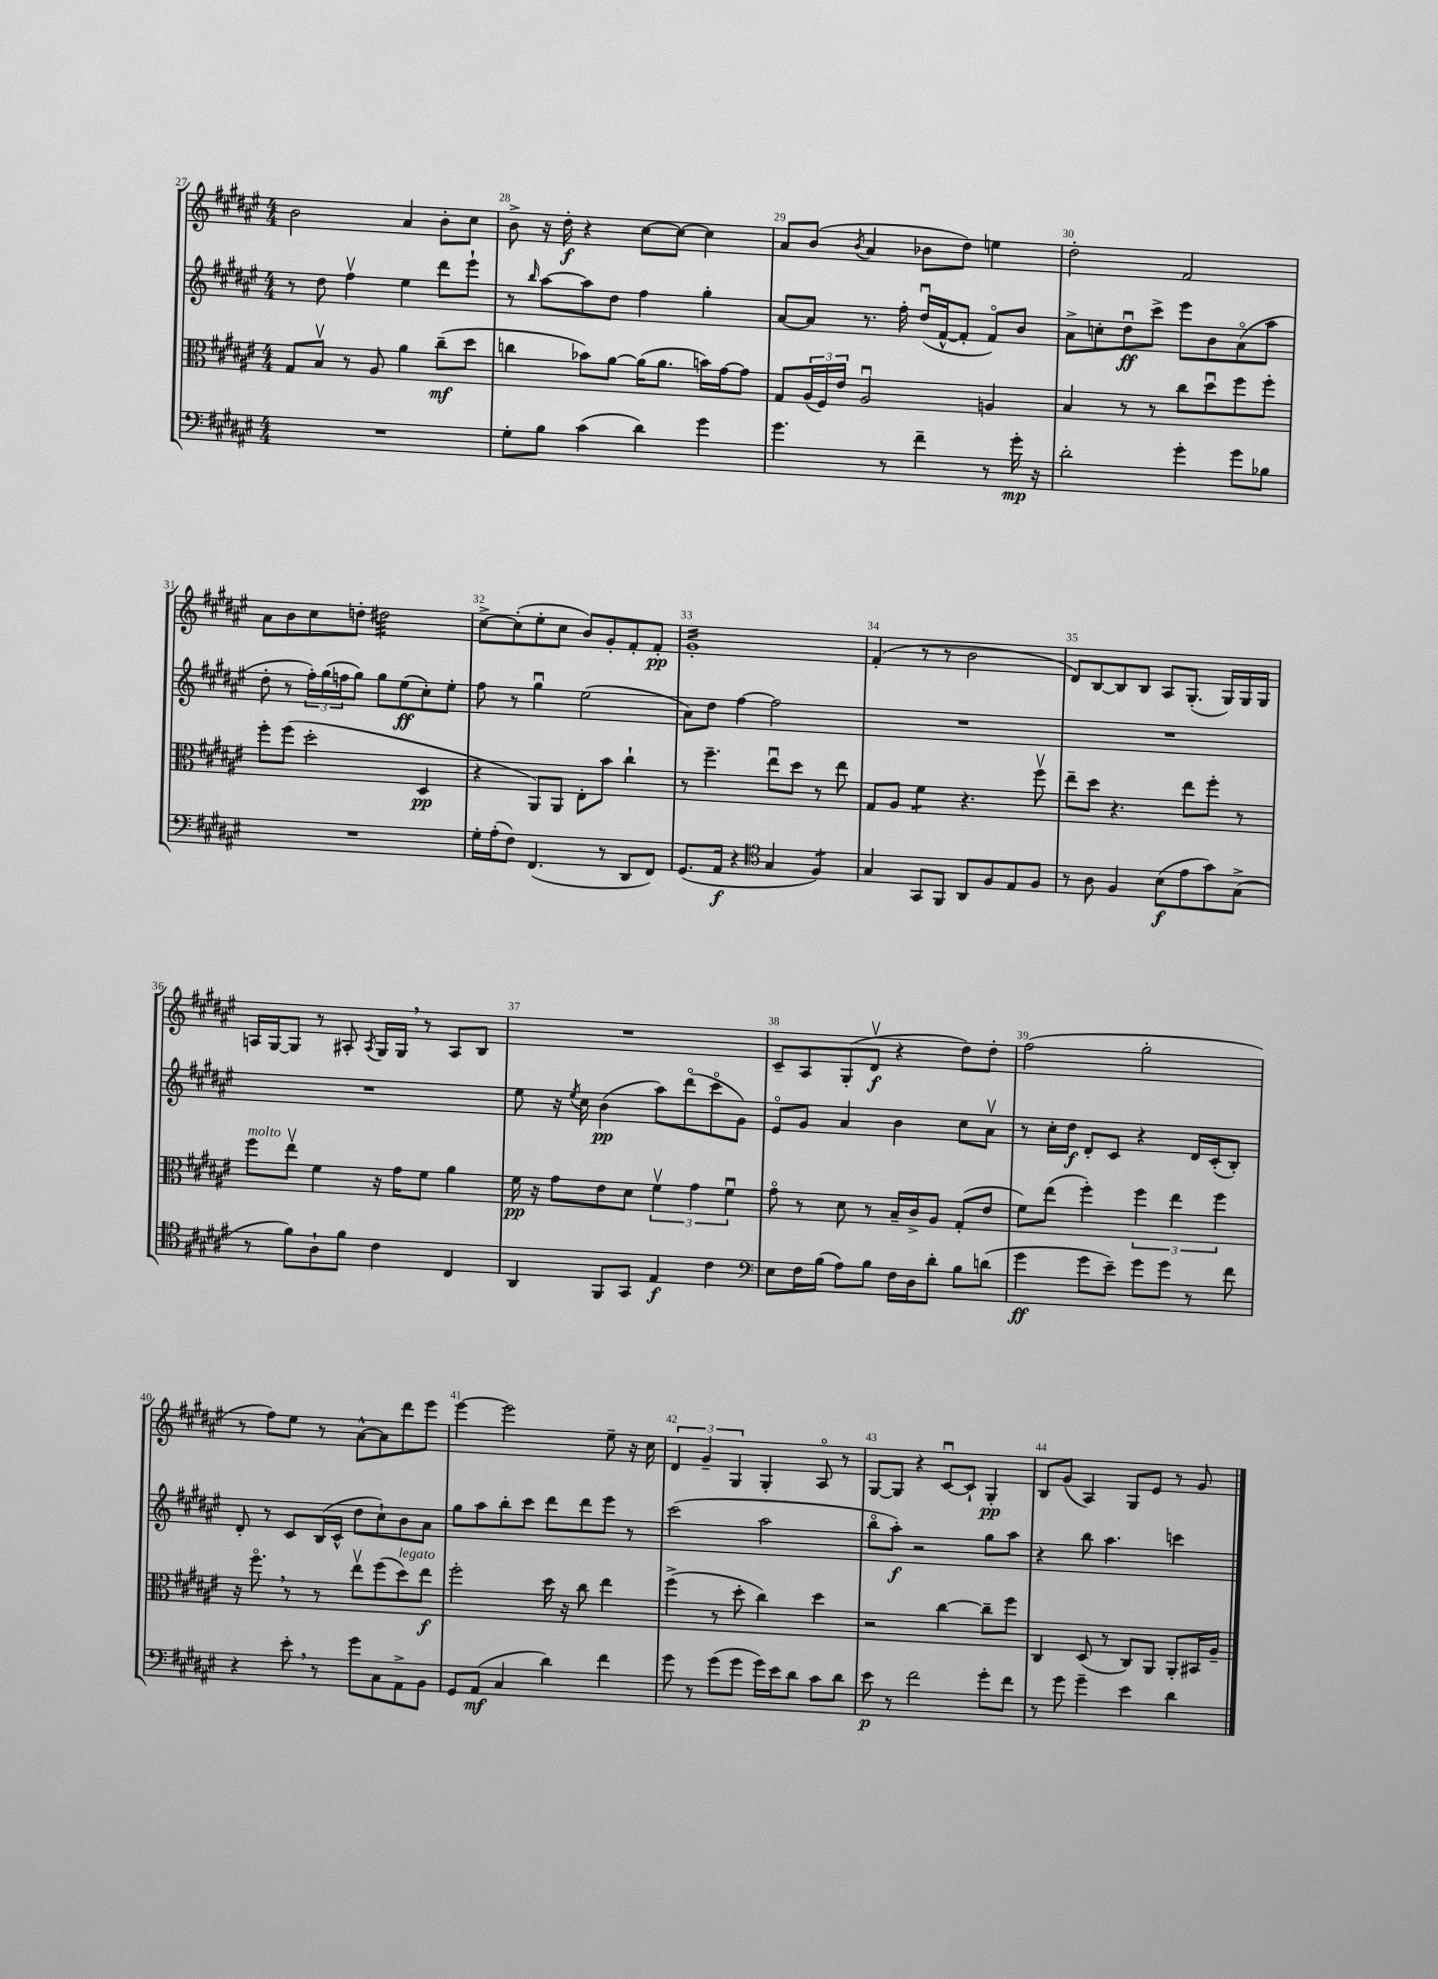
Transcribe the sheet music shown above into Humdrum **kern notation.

**kern	**kern	**kern	**kern
*staff4	*staff3	*staff2	*staff1
*clefF4	*clefC3	*clefG2	*clefG2
*k[f#c#g#d#a#e#]	*k[f#c#g#d#a#e#]	*k[f#c#g#d#a#e#]	*k[f#c#g#d#a#e#]
*M4/4	*M4/4	*M4/4	*M4/4
1r	8G#	8r	2b
.	8Bv	8dd#	.
.	8r	4ff#v	.
.	8A#	.	.
.	4a#	4ee#	4a#
.	(8cc#~	8ddd#	8b'
.	8dd#	8eee#`	8cc#
=	=	=	=
8G#'	4cc	8r	8b^
.	.	16qqbb	.
8B	.	[8aa#	16r
.	.	.	16dd#'
(4c#	8b-)	8aa#]	4r
.	[8a#	8dd#	.
4d#)	(16a#]	4ff#	[8cc#
.	8.a#	.	.
.	.	.	8cc#_
4g#	16b)	4gg#'	4cc#]
.	[16g#	.	.
.	8g#]	.	.
=	=	=	=
4.g#	8G#	[8a#	8a#
.	(24A#	8a#]	(8b
.	24F#)	.	.
.	24e#	.	.
.	.	.	8qb
.	2A#u	8.r	4a#
8r	.	.	.
.	.	16ff#'	.
4f#~	.	(16dd#u	8b-
.	.	[16f#^^	.
.	.	8f#']	8dd#)
8r	4A	8f#o)	4ee
16g#'	.	8b	.
16r	.	.	.
=	=	=	=
2d#'	4B	8a#^	2dd#'
.	.	8cc'	.
.	8r	8dd#u	.
.	8r	8ccc#^	.
4g#'	8cc#	8eee#	2f#
.	8dd#u	8b	.
8g#	8ff#	(8a#o	.
8B-	8ff#'	8aa#	.
=	=	=	=
1r	8ff#'	8dd#'	8a#
.	(8ff#	8r	8b
.	2dd#'	24ff#')	8cc#
.	.	(24gg#	.
.	.	24ff	.
.	.	8gg#)	8dd'
.	.	8gg#	2dd#
.	.	(8ee#	.
.	4D#	8cc#')	.
.	.	8ee#'	.
=	=	=	=
16G#'	4r	8ff#	[8cc#^
(16A#'	.	.	.
8F#)	.	8r	(8cc#']
(4.FF#	8AA#)	4gg#u	8ee#'
.	8AA#	.	8cc#
.	8E#'	(2ee#	8b)
8r	8b	.	8g#'
8DD#	4cc#`	.	8f#'
8FF#)	.	.	8f#'
=	=	=	=
(8.GG#	8r	8a#)	1g#'
.	4.ff#~	8dd#	.
16AA#	.	.	.
4r	.	[4ff#	.
*clefC4	*	*	*
4G#	8ee#u	2ff#]	.
.	8dd#	.	.
4F#)	8r	.	.
.	8ee#	.	.
=	=	=	=
4G#	8G#	1r	(4f#'
.	8A#	.	.
8GG#	4f#	.	8r
8FF#	.	.	8r
8AA#	4.r	.	2b
8F#	.	.	.
8E#	.	.	.
8F#	8ff#v	.	.
=	=	=	=
8r	8ee#~	1r	8d#)
8A#	8dd#	.	[8B
4F#	4.r	.	8B]
.	.	.	8B
(8B	.	.	8A#
8e#	8ee#	.	(8.G#'
8g#)	8ff#'	.	.
.	.	.	16G#)
(8G#^	8r	.	16G#
.	.	.	16G#
=	=	=	=
8r	8ff#	1r	16A
.	.	.	[16G#
8f#)	8ee#v	.	8G#]
8A#`	4f#	.	8r
8f#	.	.	8A#'
.	.	.	8qA#
4c#	16r	.	16G#
.	16g#	.	16G#
.	8f#	.	8r
4C#	4a#	.	8A#
.	.	.	8B
=	=	=	=
4AA#	16f#	8ee#	1r
.	16r	.	.
.	8g#	16r	.
.	.	8qee#	.
.	.	16cc#	.
8FF#	8e#	(4b	.
8GG#	8d#	.	.
4E#	6f#v	8aa#)	.
.	.	(8ddd#o	.
.	6g#	.	.
4c#	.	8ccc#o	.
.	6f#u	.	.
.	.	8g#)	.
=	=	=	=
*clefF4	*	*	*
8E#	8g#o	8e#o	8c#~
16F#	8r	8g#	8A#
(16B	.	.	.
8A#)	8d#	4a#	(8G#'
8B	8r	.	8d#v
16F#	16B~	4b	4r
16D#	16c#^	.	.
8d#'	8A#	.	.
8B	(8G#'	8cc#	8dd#)
(8d	8e#	8a#v	8dd#'
=	=	=	=
4g#	8f#)	8r	(2ff#
.	(8ee#	16cc#'	.
.	.	16dd#	.
8g#	4ff#')	8d#'	.
8e#~)	.	8c#	.
8g#	6ff#	4r	2gg#'
8g#	.	.	.
.	6ee#	.	.
8r	.	16d#	.
.	.	(16c#'	.
.	6ff#	.	.
8f#	.	8B')	.
=	=	=	=
4r	16r	8d#'	8r
.	8.ff#o	.	.
.	.	8r	8ff#)
8e#'	8r	8c#	8ee#
8r	8r	(16B	8r
.	.	16c#^^	.
8g#	8ee#v	8dd#	[8a#^^
8C#	(8ff#	8cc#`)	8a#]
8AA#^	8dd#)	8b	8ddd#
8BB	8ee#	8a#	8eee#
=	=	=	=
8GG#	2ff#'	8gg#	[4eee#
(8AA#	.	8aa#	.
4C#	.	8bb'	2eee#]
.	.	8ccc#	.
4d#)	16dd#	8ddd#	.
.	16r	.	.
.	8cc#	8ddd#	.
4f#	4ee#	8eee#	8ee#~
.	.	8r	16r
.	.	.	16cc#
=	=	=	=
8g#	(4ff#^	(2ccc#	6d#
8r	.	.	.
.	.	.	6g#~
(8g#	8r	.	.
.	.	.	6G#
8g#	8dd#'	.	.
16g#)	4cc#)	2aa#	4G#'
16e#	.	.	.
8d#	.	.	.
8c#	4dd#	.	8A#o
8d#	.	.	8r
=	=	=	=
8e#	2r	8bbo	[8G#
8r	.	8aa#')	8G#]
2f#	.	2r	4r
.	[4cc#	.	[8c#u
.	.	.	8c#`]
8g#'	8cc#~]	8gg#	4G#'
8f#	8ff#	8aa#	.
=	=	=	=
8r	4C#	4r	8B
8g#	.	.	(8g#
4g#~	(8D#	8bb	4A#)
.	8r	4.aa#	.
4e#	8C#)	.	8G#
.	8AA#	.	8e#
4d#	8AA#'	4ccc	8r
.	16BB#	.	8g#
.	16A#~	.	.
==	==	==	==
*-	*-	*-	*-
